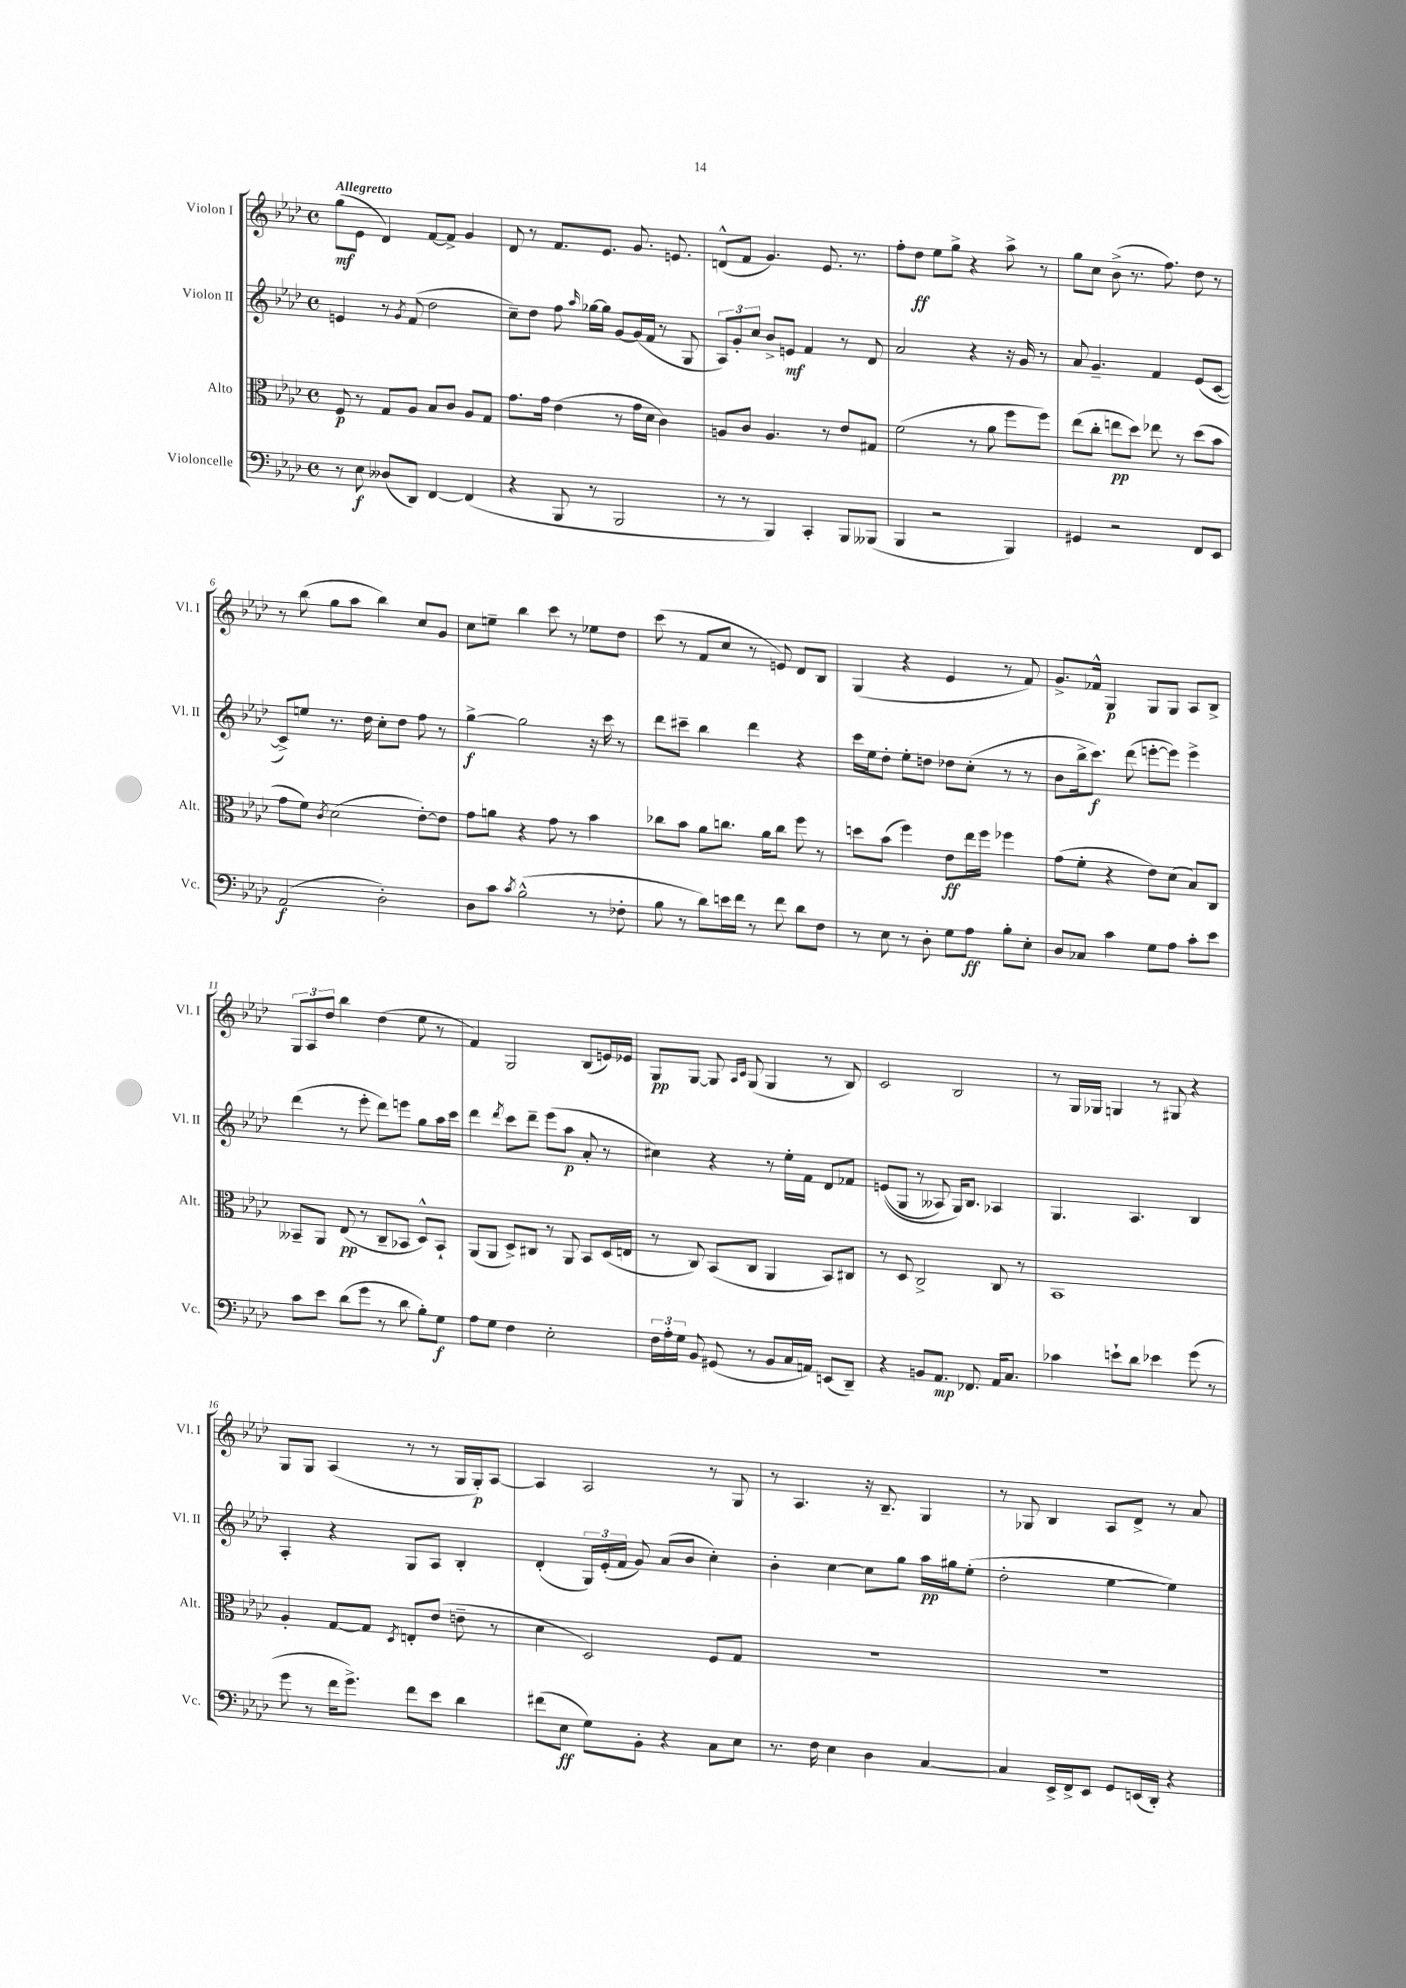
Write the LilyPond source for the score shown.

<<
\new StaffGroup <<
\new Staff = "s0" \with { instrumentName = "Violon I" shortInstrumentName = "Vl. I" } {
    \clef treble \key aes \major \defaultTimeSignature \time 4/4 \tempo "Allegretto"
    \autoBeamOff g''8[\mf( ees'8] des'4) f'8[~ f'8]-> g'4 |
    des'8 r8 f'8.[ ees'8.] g'8. e'8. |
    d'8[-^( f'8] g'4.) ees'8. r8. |
    f''8[-. des''8]\ff ees''8[ g''8]-> r4 aes''8-> r8 |
    g''8[ c''8] bes'8->( r8. f''8.) des''8 r8 |
    r8 bes''8( g''8[ aes''8] bes''4) c''8[ g'8] |
    c''8[ e''8]-- bes''4 c'''8 r8 ees''8[ des''8] |
    c'''8( r8 f'8[ c''8] r8 e'8) des'8[ bes8] |
    g4( r4 ees'4 r8 f'8) |
    g'8.[-> fes'16]-^ g4\p g8[ g8] aes8[ bes8]-> |
    \tuplet 3/2 { g8[ aes8 des''8] } bes''4 des''4( ees''8 r8 |
    f'4) g2 bes8[( e'16) ees'16] |
    g8[\pp g8]~ g8 \grace { aes16[ c'16] } g8( g4 r8 bes8) |
    c'2 bes2 |
    r8 g16[ ges16] g4 r8 gis8 r4 |
    g8[ g8] aes4( r8 r8 g16[ g16-.\p) aes8]~ |
    aes4 aes2 r8 g8 |
    r8 aes4. r16 bes8.-- g4 |
    r8 ges8 bes4 aes8[ des'8]-> r8 aes'8 \bar "|." |
}
\new Staff = "s1" \with { instrumentName = "Violon II" shortInstrumentName = "Vl. II" } {
    \clef treble \key aes \major \defaultTimeSignature \time 4/4
    \autoBeamOff e'4 r8 \acciaccatura { g'8 } f'8( des''2 |
    c''8[--) des''8] f''8 \grace { aes''16 } ges''16[~ ges''16] g'8[~ g'16( f'16] r8 g8 |
    \tuplet 3/2 { aes8[) g'8-. c''8] } bes'8[-> e'8]\mf f'4 r8 des'8 |
    aes'2 r4 r16 g'16 r8 |
    aes'8 g'4.-- f'4 ees'8[( c'8]~ |
    c'8[->) e''8] r8. des''16 c''8[-. des''8] f''8 r8 |
    g''4~->\f g''2 r16 c'''16 r8 |
    des'''8[ cis'''8]-- bes''4 des'''4 r4 |
    c'''16[ ees''16 des''8]-. ees''8[-. d''8] des''8[ c''8]-.( r8 r8 |
    bes'8[ bes''16-> c'''8.]\f) des'''8( e'''8[~-. e'''8]) e'''4-> |
    des'''4( r8 ees'''8-. des'''8[) e'''8] g''8[ aes''16 c'''16] |
    des'''4 \acciaccatura { des'''8 } c'''8[ des'''8]-- ees'''8[( aes''8]\p aes'8-. r8 |
    cis''4) r4 r8 ees''16[-. f'16] des'8[ fes'8] |
    e'8[(\( g8] r8 aeses8) g16[\) bes8.] aes4 |
    g4. aes4. bes4 |
    aes4-. r4 g8[ aes8] bes4-. |
    des'4-.( \tuplet 3/2 { g16[) ees'16-.( f'16] } g'8) aes'8[( bes'8] c''4-.) |
    bes'4-. c''4~ c''8[ g''8] aes''16[\pp gis''16 ees''8]-.( |
    des''2-. ees''4~ ees''4) \bar "|." |
}
\new Staff = "s2" \with { instrumentName = "Alto" shortInstrumentName = "Alt." } {
    \clef alto \key aes \major \defaultTimeSignature \time 4/4
    \autoBeamOff f8\p r8 g8[ aes8] bes8[ c'8] aes8[ g8] |
    g'8.[ g'16] ees'4( r8 g'16[ des'16] c'4) |
    a8[ c'8] a4. r8 ees'8[ gis8] |
    f'2( r8 aes'8 f''8[ f''8]) |
    ees''8[( c''8]-. e''8[\pp des''8]) ees''8 r8 des''8[( bes'8] |
    g'8[ f'8]) \acciaccatura { c'8 } des'2( ees'8[~-.) ees'8] |
    g'8[ a'8] r4 g'8 r8 bes'4 |
    ces''8[ bes'8] aes'8[ c''8.] aes'16[ c''8] f''8 r8 |
    d''8[ bes'8]( f''4) ees'8[\ff ees''16 f''16] fes''4 |
    g'8[( f'8]-. r4 ees'8[) des'8]( bes8[) c8] |
    beses,8[-- aes,8] ees8\pp( r8 c8[-- bes,8] des8[-^) bes,8]-! |
    aes,8[( aes,8] des8[->) cis8] r8 aes,8 bes,8[ des16( e16] |
    r8 c8) bes,8[( c8] aes,4 bes,8[) cis8] |
    r8 des8 c2-> c8 r8 |
    bes,1 |
    aes4-. g8[~ g8] \acciaccatura { des8 } e8[-. ees'8]( e'8-- r8 |
    des'4 des2) f8[ g8] |
    R1 |
    R1 \bar "|." |
}
\new Staff = "s3" \with { instrumentName = "Violoncelle" shortInstrumentName = "Vc." } {
    \clef bass \key aes \major \defaultTimeSignature \time 4/4
    \autoBeamOff r8 ees8\f deses8[( des,8]) f,4~ f,4( |
    r4 bes,,8 r8 bes,,2 |
    r8 r8 bes,,4) c,4-. bes,,8[ beses,,8]( |
    bes,,4 r2 bes,,4) |
    gis,4 r2 f,8[ ees,8] |
    aes,2\f( des2-.) |
    des8[ c'8] \acciaccatura { c'8 } bes2-^( r8 fes8-. |
    bes8 r8 des'8[) e'16 f'16] r8 f'8 des'8[ f8] |
    r8 ees8 r8 des8-. g8[ aes8]\ff bes8[-. ees8]-. |
    des8[ ces8] c'4 g8[ aes8] c'8[-. ees'8] |
    c'8[ ees'8] des'8[( g'8] r8 des'8 bes8[-.) g8]\f |
    aes8[ g8] f4 ees2-. |
    \tuplet 3/2 { f16[ aes16-. g16] } bes,8 gis,8( r8 bes,8[ c16 a,16]) e,8[( des,8]--) |
    r4 b,8[ aes,8.]\mp fes,8. aes,16[ c8.] |
    ces'4 e'8[-! des'8] ees'4 g'8( r8 |
    g'8 r8 f'16[ g'8.]->) f'8[ ees'8] des'4 |
    fis'8[( ees8]\ff g8[) bes,8]-. r4 c8[ ees8] |
    r8. f16 ees4 des4 c4~ |
    c4 ees,16[-> f,16-> ees,8] g,8[ e,16( des,16]-.) r4 \bar "|." |
}
>>
>>
